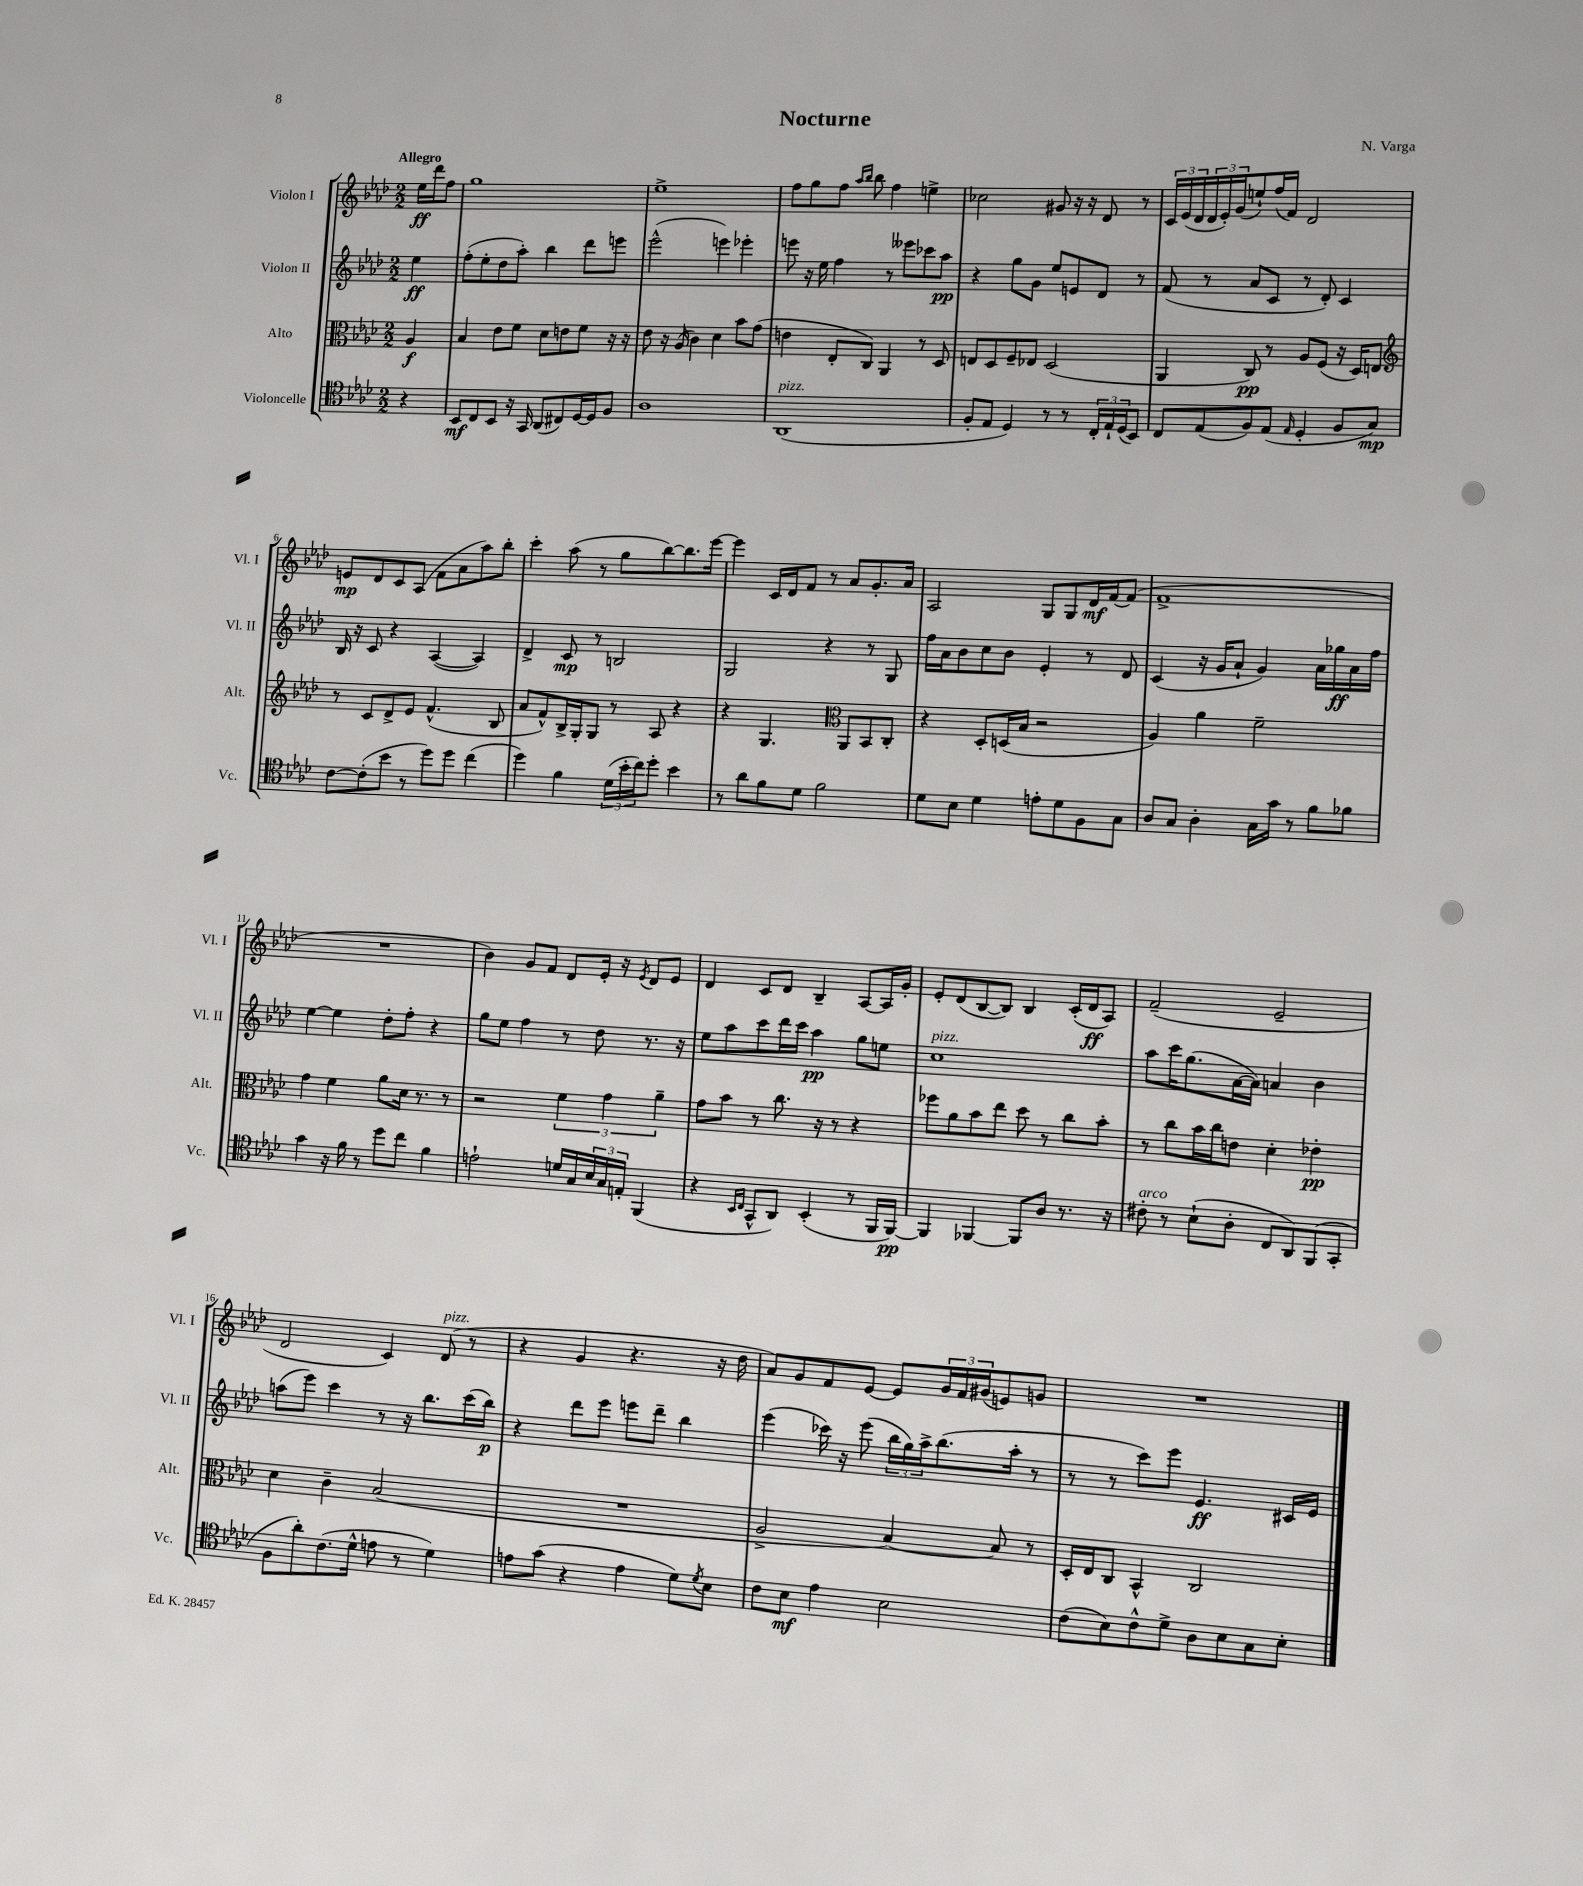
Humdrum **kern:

**kern	**dynam	**kern	**dynam	**kern	**dynam	**kern	**dynam
*part4	*part4	*part3	*part3	*part2	*part2	*part1	*part1
*staff4	*staff4	*staff3	*staff3	*staff2	*staff2	*staff1	*staff1
*I"Violoncelle	*	*I"Alto	*	*I"Violon II	*	*I"Violon I	*
*I'Vc.	*	*I'Alt.	*	*I'Vl. II	*	*I'Vl. I	*
*clefC4	*	*clefC3	*	*clefG2	*	*clefG2	*
*k[b-e-a-d-]	*	*k[b-e-a-d-]	*	*k[b-e-a-d-]	*	*k[b-e-a-d-]	*
*M2/2	*	*M2/2	*	*M2/2	*	*M2/2	*
=	=	=	=	=	=	=	=
!	!	!	!	!	!	!LO:TX:a:B:t=Allegro	!
4r	.	4A-/	f	4ee-\	ff	16ee-\LL	ff
.	.	.	.	.	.	16ddd-\J	.
.	.	.	.	.	.	8ff\J	.
=1	=1	=1	=1	=1	=1	=1	=1
8BB-/L	mf	4B-/	.	(8ff'\L	.	1gg	.
8C/	.	.	.	8ee-'\	.	.	.
8BB-/J	.	8e-\L	.	8dd-\	.	.	.
16r	.	8f\J	.	8aa-'\J)	.	.	.
16GG/	.	.	.	.	.	.	.
(8AA-/L	.	8d-\L	.	4bb-\	.	.	.
8C#X/)	.	8en\	.	.	.	.	.
[16D-/L	.	8f\J	.	8ddd-\L	.	.	.
16D-/J]	.	.	.	.	.	.	.
8F/J	.	16r	.	8eeen\J	.	.	.
.	.	16r	.	.	.	.	.
=2	=2	=2	=2	=2	=2	=2	=2
1A-	.	8e-\	.	(2eee-^^\	.	1ee-^	.
.	.	16r	.	.	.	.	.
.	.	(16A-/	.	.	.	.	.
.	.	4c\)	.	.	.	.	.
.	.	4d-\	.	4eeen\)	.	.	.
.	.	8b-\L	.	4eee-X'\	.	.	.
.	.	(8g\J	.	.	.	.	.
=3	=3	=3	=3	=3	=3	=3	=3
!LO:TX:a:i:t=pizz.	!	!	!	!	!	!	!
(1AA-	.	4en\	.	8eeen\	.	8ff\L	.
.	.	.	.	16r	.	8gg\	.
.	.	.	.	16ee-\	.	.	.
.	.	8E-'/L	.	4ff\	.	8ff\J	.
.	.	.	.	.	.	16qqaa-/LL	.
.	.	.	.	.	.	16qqbb-/JJ	.
.	.	8C/J)	.	.	.	8bb-\	.
.	.	4AA-/	.	8r	.	4ff\	.
.	.	.	.	8eee--X\L	.	.	.
.	.	8r	.	8ccc-X\	.	4een^\	.
.	.	8D-/	.	8aa-\J	pp	.	.
=4	=4	=4	=4	=4	=4	=4	=4
8F'/L	.	8En/L	.	4r	.	2cc-X\	.
8E-/J	.	8D-/	.	.	.	.	.
4D-/)	.	8F~/	.	8gg\L	.	.	.
.	.	8E-X/J	.	8g\J	.	.	.
8r	.	(2D-/	.	8ee-/L	.	8g#X/	.
8r	.	.	.	8en/	.	16r	.
.	.	.	.	.	.	16r	.
24C'/LL	.	.	.	8d-/J	.	8d-/	.
24E-`/	.	.	.	.	.	.	.
(24D-/J	.	.	.	.	.	.	.
8BB-/J)	.	.	.	8r	.	8r	.
=5	=5	=5	=5	=5	=5	=5	=5
8C/L	.	4AA-/	.	(8f/	.	24c/LL	.
.	.	.	.	.	.	(24e-/	.
.	.	.	.	.	.	24d-/	.
(8E-/	.	.	.	8r	.	24d-/	.
.	.	.	.	.	.	24e-'/)	.
.	.	.	.	.	.	(24g/J	.
8F/)	.	8C/)	pp	8a-/L	.	8een`/)	.
(8E-/J	.	8r	.	8c/J	.	(16ff/L	.
.	.	.	.	.	.	16f/JJ)	.
16qqE-/	.	.	.	.	.	.	.
4D-'/	.	8A-/L	.	8r	.	2d-/	.
.	.	(8F/J	.	8d-'/)	.	.	.
8F/L	.	16r	.	4c/	.	.	.
.	.	16D-/KL)	.	.	.	.	.
8G/J)	mp	8En/J	.	.	.	.	.
!!LO:LB:g=z
=6	=6	=6	=6	=6	=6	=6	=6
*	*	*clefG2	*	*	*	*	*
[8c\L	.	8r	.	16B-/	.	8en/L	mp
.	.	.	.	16r	.	.	.
(8c'\]	.	8c/L	.	8c/	.	8d-/	.
8b-\J	.	8d-^/	.	4r	.	8c/	.
8r	.	8e-/J	.	.	.	(8A-/J	.
8dd-\L)	.	(4.f^^/	.	([4A-/	.	8f\L	.
8dd-\J	.	.	.	.	.	8a-\	.
(4cc\	.	.	.	4A-/])	.	8aa-\)	.
.	.	8B-/	.	.	.	8bb-'\J	.
=7	=7	=7	=7	=7	=7	=7	=7
4dd-\)	.	8a-/L	.	4d-^/	.	4ccc'\	.
.	.	8f^^/)	.	.	.	.	.
4f\	.	16B-^/L	.	8c/	mp	(8aa-\	.
.	.	16G'/J	.	.	.	.	.
.	.	8G/J	.	8r	.	8r	.
(24d-\LL	.	8r	.	2Bn/	.	8gg\L	.
24b-'\	.	.	.	.	.	.	.
24cc\J)	.	.	.	.	.	.	.
8dd-'\J	.	8A-/	.	.	.	[8bb-\)	.
4b-\	.	4r	.	.	.	8.bb-\]	.
.	.	.	.	.	.	[16eee-\Jk	.
=8	=8	=8	=8	=8	=8	=8	=8
8r	.	4r	.	2G/	.	4eee-\]	.
8a-\L	.	.	.	.	.	.	.
8f\	.	4.G/	.	.	.	16c/LL	.
.	.	.	.	.	.	16d-/J	.
8d-\J	.	.	.	.	.	8f/J	.
2f\	.	.	.	4r	.	8r	.
*	*	*clefC3	*	*	*	*	*
.	.	8AA-/L	.	.	.	8a-/L	.
.	.	8BB-/	.	8r	.	8.g'/	.
.	.	8C'/J	.	8G/	.	.	.
.	.	.	.	.	.	16a-/Jk	.
=9	=9	=9	=9	=9	=9	=9	=9
8d-\L	.	4r	.	16ff\LL	.	2A-/	.
.	.	.	.	16a-\J	.	.	.
8B-\J	.	.	.	8b-\	.	.	.
4d-\	.	8D-'/L	.	8cc\	.	.	.
.	.	(16Dn/L	.	8b-\J	.	.	.
.	.	16B-/JJ	.	.	.	.	.
8en'\L	.	2r	.	4e-'/	.	8G/L	.
8d-\	.	.	.	.	.	8G/	.
8F\	.	.	.	8r	.	16d-/L	mf
.	.	.	.	.	.	[16f/J	.
8G\J	.	.	.	8d-/	.	(8f/J]	.
=10	=10	=10	=10	=10	=10	=10	=10
8A-/L	.	4A-/)	.	(4c/	.	1f^	.
8G/J	.	.	.	.	.	.	.
4A-'\	.	4a-\	.	16r	.	.	.
.	.	.	.	16g/KL	.	.	.
.	.	.	.	8a-`/J	.	.	.
16G\LL	.	2f~\	.	4g/)	.	.	.
16g\JJ	.	.	.	.	.	.	.
8r	.	.	.	.	.	.	.
8f\L	.	.	.	16a-\LL	.	.	.
.	.	.	.	16gg-X\	ff	.	.
8f-X\J	.	.	.	16a-\	.	.	.
.	.	.	.	16ff\JJ	.	.	.
!!LO:LB:g=z
=11	=11	=11	=11	=11	=11	=11	=11
4g\	.	4g\	.	[4ee-\	.	1r	.
16r	.	4f\	.	4ee-\]	.	.	.
16f\	.	.	.	.	.	.	.
8r	.	.	.	.	.	.	.
8dd-\L	.	8a-\L	.	8dd-'\L	.	.	.
8cc\J	.	16d-\Jk	.	8ff'\J	.	.	.
.	.	8.r	.	.	.	.	.
4f\	.	.	.	4r	.	.	.
.	.	8r	.	.	.	.	.
=12	=12	=12	=12	=12	=12	=12	=12
2en`\	.	2r	.	8gg\L	.	4b-\)	.
.	.	.	.	8ee-\J	.	.	.
.	.	.	.	4ff\	.	8g/L	.
.	.	.	.	.	.	8f/J	.
16dn/LL	.	6f\	.	8r	.	8d-/L	.
16G/	.	.	.	.	.	.	.
24B-/	.	.	.	8dd-\	.	16e-'/Jk	.
24G/	.	6g\	.	.	.	.	.
.	.	.	.	.	.	16r	.
24En'/JJ	.	.	.	.	.	.	.
.	.	.	.	.	.	8qe-/	.
(4FF/	.	.	.	8.r	.	8d-/L	.
.	.	6a-~\	.	.	.	.	.
.	.	.	.	.	.	8e-/J	.
.	.	.	.	16r	.	.	.
=13	=13	=13	=13	=13	=13	=13	=13
4r	.	8g\L	.	8ee-\L	.	4d-/	.
.	.	8b-\J	.	8aa-\	.	.	.
16qqBB-/LL	.	.	.	.	.	.	.
16qqC/JJ	.	.	.	.	.	.	.
8GG^^/L	.	8r	.	8ccc\	.	8c/L	.
8AA-/J)	.	8.cc\	.	16ddd-\L	.	8d-/J	.
.	.	.	.	16ccc\JJ	.	.	.
(4BB-'/	.	.	.	4aa-\	pp	4B-~/	.
.	.	16r	.	.	.	.	.
.	.	8r	.	.	.	.	.
8r	.	4r	.	8gg\L	.	[8A-/L	.
16FF/LL	.	.	.	8een\J	.	16A-/L]	.
[16FF/JJ)	pp	.	.	.	.	16g'/JJ	.
=14	=14	=14	=14	=14	=14	=14	=14
!	!	!	!	!LO:TX:a:i:t=pizz.	!	!	!
4FF/]	.	8ff-X\L	.	1cc	.	8e-'/L	.
.	.	8a-\	.	.	.	(8d-/	.
[4FF-X/	.	8b-\	.	.	.	[8B-/	.
.	.	8ee-\J	.	.	.	8B-/J])	.
8FF-/L]	.	8dd-\	.	.	.	4B-/	.
8A-/J	.	8r	.	.	.	.	.
8.r	.	8cc\L	.	.	.	(16c'/LL	.
.	.	.	.	.	.	16d-/J	ff
.	.	8b-'\J	.	.	.	8A-/J)	.
16r	.	.	.	.	.	.	.
=15	=15	=15	=15	=15	=15	=15	=15
!LO:TX:a:i:t=arco	!	!	!	!	!	!	!
8c#X'\	.	8r	.	8aa-\L	.	(2f~/	.
8r	.	8cc\L	.	16ccc\K	.	.	.
.	.	.	.	(8.gg\	.	.	.
(8B-`\L	.	16b-\L	.	.	.	.	.
.	.	16cc\J	.	.	.	.	.
8A-'\J	.	8en\J	.	[16a-\L	.	.	.
.	.	.	.	16a-\JJ])	.	.	.
8C/L	.	4d-'\	.	4an/	.	2e-~/	.
8AA-/)	.	.	.	.	.	.	.
(8FF/	.	4e-X'\	pp	4b-\	.	.	.
8GG'/J	.	.	.	.	.	.	.
!!LO:LB:g=z
=16	=16	=16	=16	=16	=16	=16	=16
8F\L	.	4d-\	.	(8aan\L	.	2d-/	.
8a-'\)	.	.	.	8eee-\J)	.	.	.
(8.c\	.	4c~\	.	4ccc\	.	.	.
16d-^^\Jk	.	.	.	.	.	.	.
8en\	.	(2B-/	.	8r	.	4c/)	.
8r	.	.	.	16r	.	.	.
.	.	.	.	8.bb-\L	.	.	.
!	!	!	!	!	!	!LO:TX:a:i:t=pizz.	!
4d-\)	.	.	.	.	.	(8d-/	.
.	.	.	.	(16ccc\L	.	8r	.
.	.	.	.	16bb-\JJ)	p	.	.
=17	=17	=17	=17	=17	=17	=17	=17
8en\L	.	1r	.	4r	.	4r	.
(8g\J	.	.	.	.	.	.	.
4r	.	.	.	8ddd-\L	.	4g/	.
.	.	.	.	8eee-\J	.	.	.
4e\	.	.	.	8eeen\L	.	4.r	.
.	.	.	.	8ddd-~\J	.	.	.
8d-\L)	.	.	.	4bb-\	.	.	.
8qd-/	.	.	.	.	.	.	.
8B-\J	.	.	.	.	.	16r	.
.	.	.	.	.	.	16dd-\	.
=18	=18	=18	=18	=18	=18	=18	=18
8c\L	.	2A-^/	.	(4eee-\	.	8a-/L)	.
8B-\J	mf	.	.	.	.	8g/	.
4e-\	.	.	.	16ccc-X\)	.	8f/	.
.	.	.	.	16r	.	.	.
.	.	.	.	(8eee-\	.	[8e-/J	.
2B-\	.	[4B-/)	.	24bb-\LL	.	8e-/L]	.
.	.	.	.	24gg\)	.	.	.
.	.	.	.	24aa-^\J	.	.	.
.	.	.	.	(8.bb-\	.	24g/L	.
.	.	.	.	.	.	24f/	.
.	.	.	.	.	.	(24g#X/J	.
.	.	8B-/]	.	.	.	8en/)	.
.	.	.	.	16aa-'\Jk	.	.	.
.	.	8r	.	8r	.	8gn/J	.
=19	=19	=19	=19	=19	=19	=19	=19
(8c\L	.	16D-'/LL	.	8r	.	1r	.
.	.	16E-/J	.	.	.	.	.
8B-\)	.	8C/J	.	8r	.	.	.
8c^^\	.	4BB-^^/	.	8ccc\L)	.	.	.
8d-^\J	.	.	.	8eee-\J	.	.	.
8A-\L	.	2C/	.	4.e-/	ff	.	.
8B-\	.	.	.	.	.	.	.
8G\	.	.	.	.	.	.	.
8B-'\J	.	.	.	16c#X/LL	.	.	.
.	.	.	.	16e-/JJ	.	.	.
==	==	==	==	==	==	==	==
*-	*-	*-	*-	*-	*-	*-	*-
